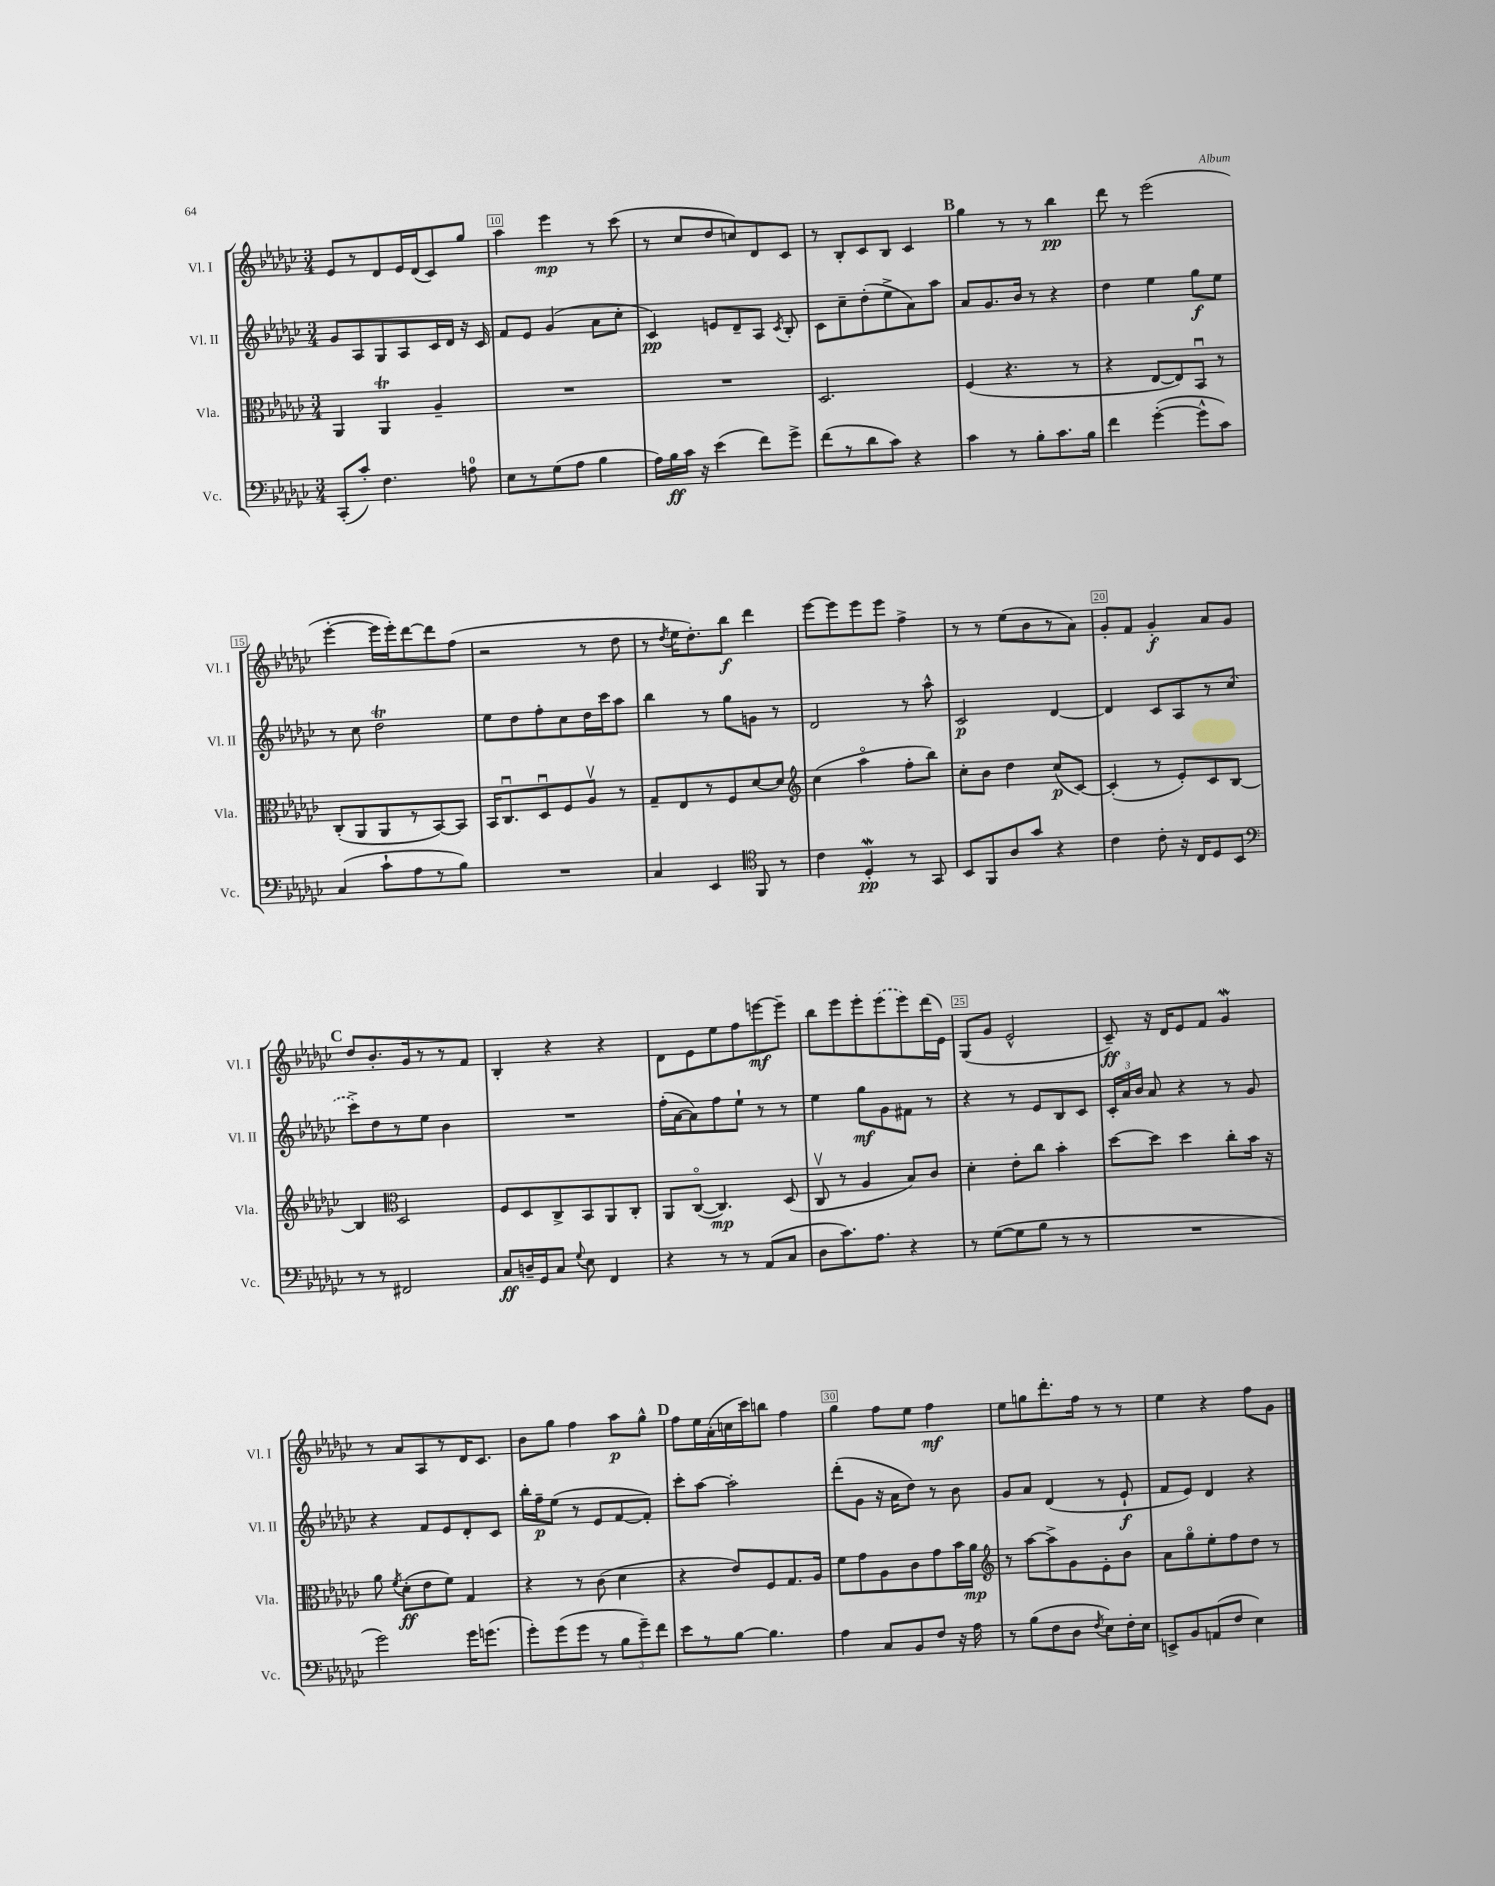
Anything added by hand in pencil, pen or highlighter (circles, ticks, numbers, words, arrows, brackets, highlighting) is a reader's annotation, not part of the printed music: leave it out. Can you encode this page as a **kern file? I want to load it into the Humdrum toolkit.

**kern	**kern	**kern	**kern
*staff4	*staff3	*staff2	*staff1
*clefF4	*clefC3	*clefG2	*clefG2
*k[b-e-a-d-g-c-]	*k[b-e-a-d-g-c-]	*k[b-e-a-d-g-c-]	*k[b-e-a-d-g-c-]
*M3/4	*M3/4	*M3/4	*M3/4
(8CC-'	4AA-	8g-	8e-
8c-')	.	8A-	8r
4.F	4AA-	8G-	8d-
.	.	8A-	16e-
.	.	.	(16d-
.	4A-~	16c-	8c-)
.	.	16d-	.
8A	.	16r	8gg-
.	.	16c-	.
=	=	=	=
8E-	2.r	8f	4aa-
8r	.	8e-	.
(8G-	.	(4g-	4eee-
8A-	.	.	.
4B-	.	8a-	8r
.	.	8cc-'	(8ccc-
=	=	=	=
16A-)	2.r	4c-)	8r
16B-	.	.	.
16c-	.	.	8cc-
16r	.	.	.
(4e-	.	8e	8dd-
.	.	8d-~	8cc)
8f)	.	8A-	8d-
.	.	8qc-	.
8g-^	.	8B-'	8c-
=	=	=	=
(8f	2.D-	8c-	8r
8r	.	8cc-~	8B-'
8d-	.	(8dd-'	8c-
8c-)	.	8ee-^	8B-
4r	.	8a-)	4c-
.	.	8aa-	.
=	=	=	=
4c-	(4F	8a-	4gg-
.	.	8.g-	.
8r	4.r	.	8r
.	.	16b-	.
8B-'	.	8r	8r
8.c-	.	4r	4bb-
.	8r	.	.
16B-	.	.	.
=	=	=	=
4f	4r	4dd-	8ddd-
.	.	.	8r
([4g-'	[8E-	4ee-	(2eee-
.	8E-])	.	.
8g-^^]	8BB-u	8gg-	.
8c-)	8r	8ee-	.
=	=	=	=
(4C-	(8C-'	8r	[4eee-'
.	8AA-	8cc-	.
8c-`	8AA-	2dd-	16eee-]
.	.	.	16eee-')
8A-	8r	.	[8ddd-
8r	[8BB-)	.	8ddd-]
8B-)	8BB-]	.	(8ff
=	=	=	=
2.r	16BB-	8ee-	2r
.	8.C-u	.	.
.	.	8dd-	.
.	8D-u	8ff'	.
.	8F	8cc-	.
.	8A-v	16dd-	8r
.	.	16ccc-	.
.	8r	8aa-	8dd-
=	=	=	=
4C-	8G-~	4bb-	8r
.	.	.	8qdd-
.	8E-	.	16ee-
.	.	.	8.dd-')
4EE-	8r	8r	.
.	8F	8gg-	8bb-
*clefC4	*	*	*
8FF	[8d-	8g	4ddd-
8r	8d-]	8r	.
=	=	=	=
*	*clefG2	*	*
4c-	(4cc-	2d-	[8eee-
.	.	.	8eee-]
4D-'	4aa-o	.	8eee-
.	.	.	8eee-
8r	8ff'	8r	4ff^
8GG-	8bb-)	8aa-^^	.
=	=	=	=
8BB-	8cc-'	2c-	8r
8FF	8b-	.	8r
8A-	4dd-	.	(8ee-
8g-	.	.	8b-
4r	(8cc-	[4d-	8r
.	[8c-)	.	8a-)
=	=	=	=
4c-	(4c-']	4d-]	8g-'
.	.	.	8f
8c-'	8r	8c-	4g-'
16r	8e-')	8A-	.
16C-	.	.	.
8D-	8c-	8r	8a-
8BB-	[8B-	(8cc-	8g-
=	=	=	=
*clefF4	*	*	*
8r	4B-]	8ccc-^)	8dd-
8r	.	8dd-	8.b-'
*	*clefC3	*	*
2FF#	2D-	8r	.
.	.	.	16g-
.	.	8ee-	8r
.	.	4b-	8r
.	.	.	8f
=	=	=	=
8C-	8F	2.r	4B-'
16D~	8D-	.	.
16GG-	.	.	.
8C-	8C-^	.	4r
8qqG-	.	.	.
8E-	8BB-	.	.
4FF	8AA-	.	4r
.	8C-'	.	.
=	=	=	=
4r	8AA-	(16ff'	8d-
.	.	[16a-	.
.	([8C-o	8a-])	8e-
8r	4.C-])	8ff	8ee-
8r	.	8ee-`	8ff
(8AA-	.	8r	[8eee
8C-	(8D-	8r	8eee~]
=	=	=	=
8D-	8C-v	4ee-	8bb-
8.c-)	8r	.	8eee-
.	4A-	8gg-	8eee-'
8.A-	.	.	.
.	.	8g-	(8eee-
4r	8B-)	8f#	8eee-)
.	8c-	8r	(16ddd-
.	.	.	16e-)
=	=	=	=
8r	4d-'	4r	(8G-
([8G-	.	.	8g-
8G-]	8e-'	8r	2e-^^
8B-	8cc-	8e-	.
8r	4b-'	8B-	.
8r	.	8c-	.
=	=	=	=
2.r	[8dd-	24c-'	8c-~)
.	.	24a-	.
.	.	24b-	.
.	8dd-]	8a-	16r
.	.	.	16d-
.	4dd-	4r	8e-
.	.	.	8f
.	8cc-'	8r	4g-
.	16b-	8g-	.
.	16r	.	.
=	=	=	=
2g-)	8a-	4r	8r
.	8qf	.	.
.	(8d-'	.	8a-
.	8e-	8f	8A-
.	8f)	8e-	8r
16g-	4G-	8d-'	16d-
(8.g	.	.	8.c-
.	.	8c-	.
=	=	=	=
8g-')	4r	16bb-'	8b-
.	.	16ff~	.
(8g-	.	(8ee-	8gg-
8g-	8r	8r	4ff
8r	(8c-	8e-	.
12B-	4d-	[8f	8aa-
12g-~)	.	.	.
.	.	8f'])	8gg-^^
12f	.	.	.
=	=	=	=
8e-	4r	8ccc-'	8ff
8r	.	[8aa-	16ee-
.	.	.	(16a-'
[8B-	8e-)	2aa-']	16cc
.	.	.	16ccc-)
4.B-]	8F	.	8bb
.	8.G-	.	4ff
.	16A-	.	.
=	=	=	=
4A-	8f	(8ddd-'	4gg-
.	8g-	8g-	.
8C-	8A-	16r	8ff
.	.	16a-	.
8BB-	8c-	8dd-)	8ee-
8F	8g-	8r	4ff
16r	16b-	8b-	.
16A-	16a-	.	.
=	=	=	=
*	*clefG2	*	*
8r	8r	8g-	8ee-
(8B-	[8aa-	8a-	8gg
8F	8aa-^]	(4d-	8.ddd-'
8D-	8g-	.	.
.	.	.	16ff
8qF	.	.	.
8E-)	8e-'	8r	8r
16F'	8b-	8e-`	8r
16E-	.	.	.
=	=	=	=
8EE^	8a-	8f	4ee-
8BB-	8gg-o	8e-)	.
(8AA	8ee-'	4d-	4r
8F	8ff	.	.
4E-)	8dd-	4r	8ff
.	8r	.	8g-
==	==	==	==
*-	*-	*-	*-
